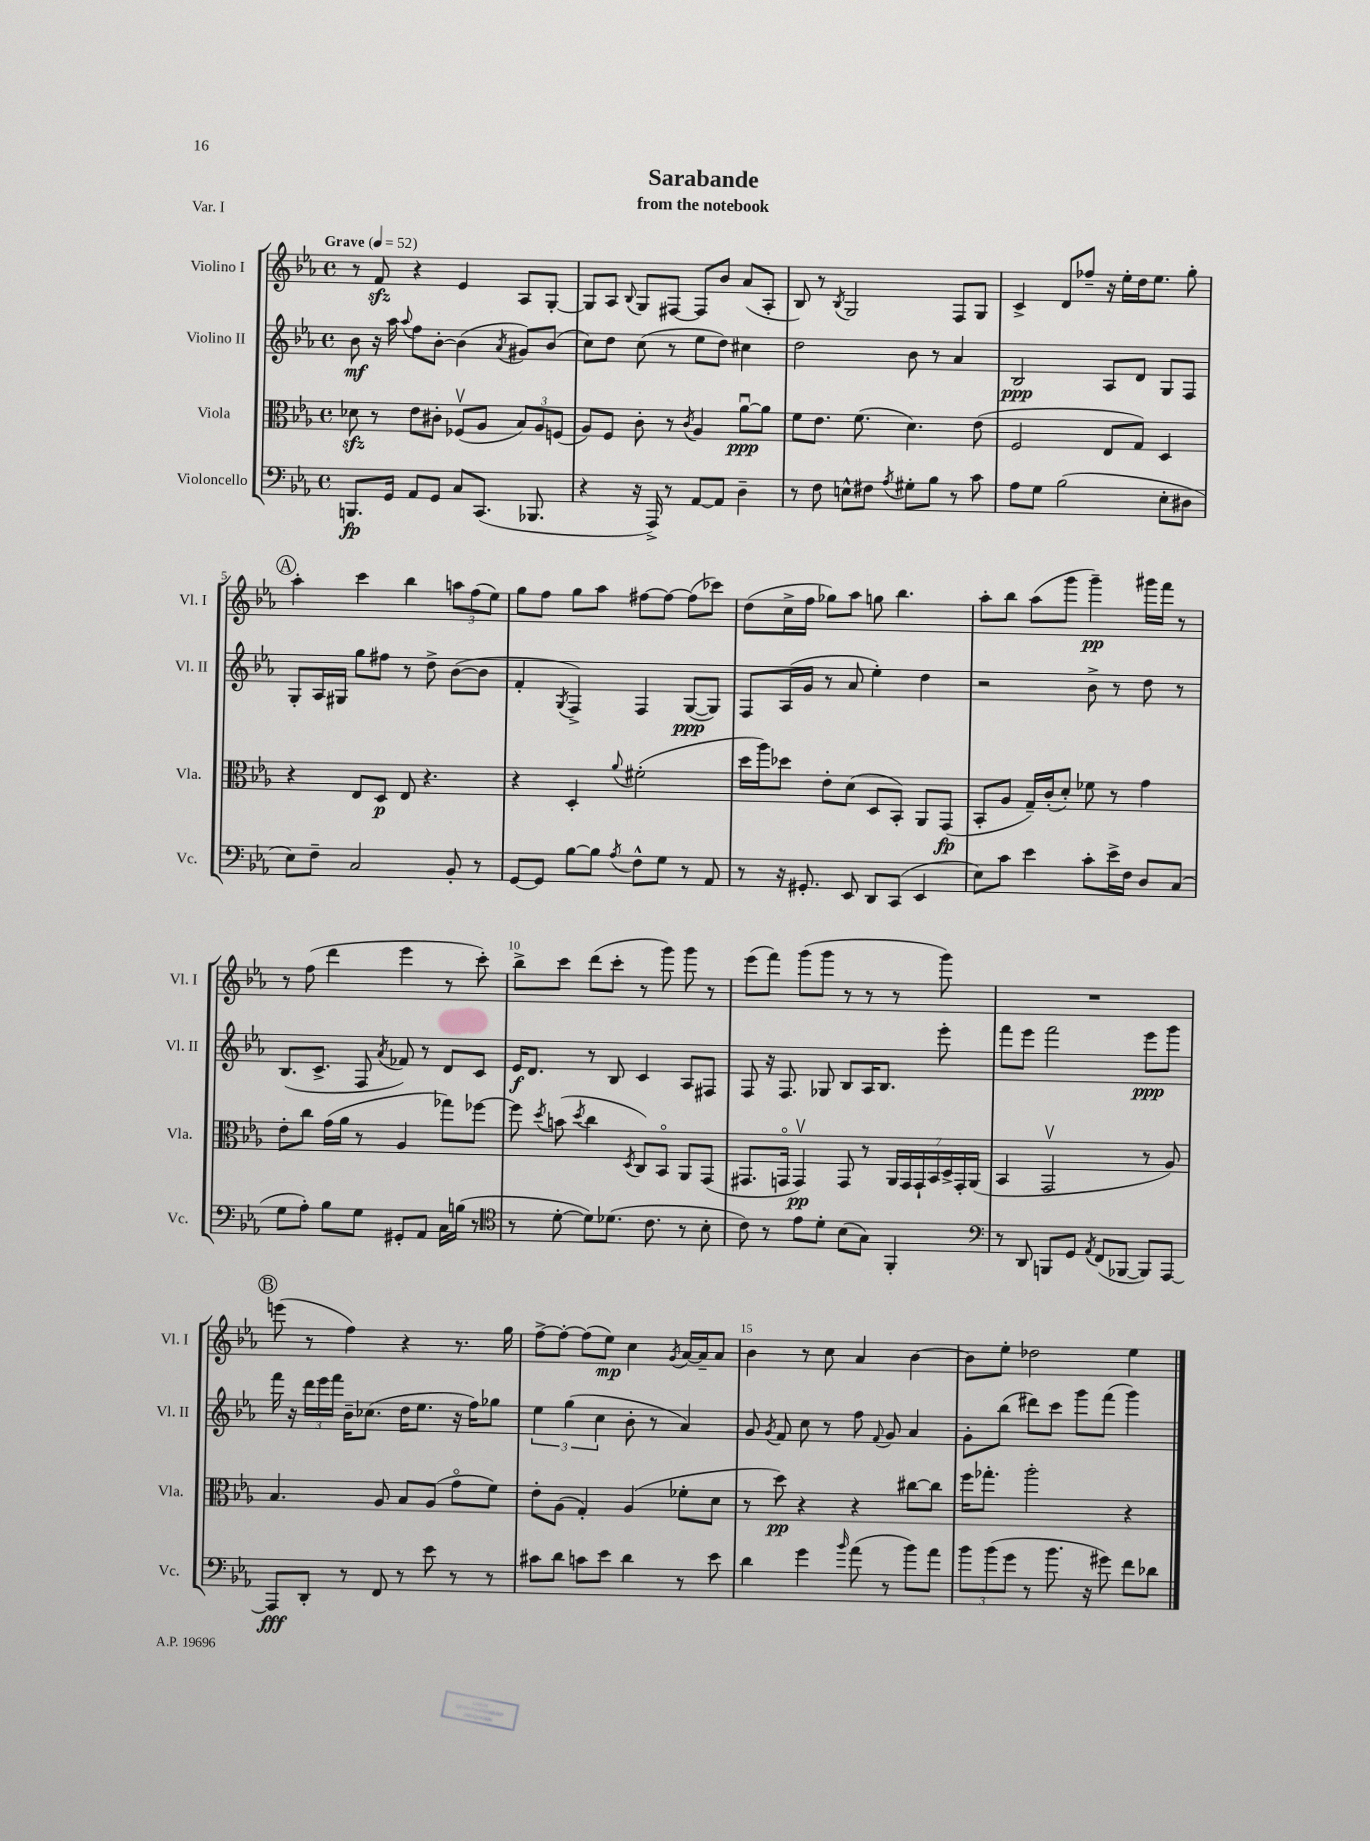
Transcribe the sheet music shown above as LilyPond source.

\header { title = "Sarabande" subtitle = "from the notebook" piece = "Var. I" }
<<
\new StaffGroup <<
\new Staff = "s0" \with { instrumentName = "Violino I" shortInstrumentName = "Vl. I" } {
    \clef treble \key ees \major \defaultTimeSignature \time 4/4 \tempo "Grave" 4 = 52
    \autoBeamOff r8 f'8\sfz r4 ees'4 aes8[ g8]~-. |
    g8[ aes8] \appoggiatura { bes8 } g8[ fis8]~ fis8[ bes'8] aes'8[( aes8]-. |
    bes8) r8 \acciaccatura { bes8 } g2 f8[ g8] |
    c'4-> d'8[ fes''8]-- r16 ees''16[-. d''16 ees''8.] g''8-. |
    \mark \markup { \circle "A" } aes''4-. c'''4 bes''4 \tuplet 3/2 { a''8[ f''8( ees''8]) } |
    g''8[ f''8] g''8[ aes''8] fis''8[~ fis''8]~ fis''8[( ces'''8]) |
    d''8[( c''16-> f''16] ges''8[) aes''8] g''8 bes''4. |
    aes''8[-. bes''8] aes''8[( g'''8] g'''4--\pp) gis'''16[ f'''16] r8 |
    r8 f''8( d'''4 ees'''4 r8 c'''8-.) |
    bes''8[-> c'''8] d'''8[( c'''8]-. r8 g'''8) g'''8 r8 |
    ees'''8[( f'''8]) g'''8[( g'''8] r8 r8 r8 g'''8) |
    R1 |
    \mark \markup { \circle "B" } e'''8( r8 f''4) r4 r8. g''16 |
    f''8[~-> f''8]~-. f''8[( ees''8]\mp) c''4 \acciaccatura { g'8 } aes'16[~ aes'16-- aes'8] |
    bes'4 r8 c''8 aes'4 bes'4~ |
    bes'8[ ees''8]-. des''2 ees''4 \bar "|." |
}
\new Staff = "s1" \with { instrumentName = "Violino II" shortInstrumentName = "Vl. II" } {
    \clef treble \key ees \major \defaultTimeSignature \time 4/4
    \autoBeamOff bes'8\mf r16 aes''16 \appoggiatura { aes''8 } f''8[ bes'8]~-. bes'4( \acciaccatura { aes'8 } gis'8[) bes'8]( |
    c''8[) d''8] c''8( r8 ees''8[ d''8]) cis''4 |
    d''2 bes'8 r8 aes'4 |
    bes2\ppp aes8[ d'8] g8[ f8] |
    \mark \markup { \circle "A" } g8[-. aes16 gis16] g''8[ fis''8] r8 d''8-> bes'8[~( bes'8] |
    f'4-. \acciaccatura { g8 } f4->) f4 g8[~\ppp( g8]) |
    f8[ aes16( g'16] r8 aes'8 ees''4-.) d''4 |
    r2 bes'8-> r8 d''8 r8 |
    bes8.[( c'8.]-> f8 \acciaccatura { aes'8 } fes'8) r8 d'8[ c'8] |
    ees'16[\f d'8.] r8 bes8 c'4 aes8[ fis8] |
    f8 r16 f8. ges8 bes8[ aes16 bes8.] ees'''8-. |
    f'''8[ ees'''8] f'''2 ees'''8[\ppp g'''8] |
    \mark \markup { \circle "B" } f'''16 r16 \tuplet 3/2 { d'''16[ ees'''16 f'''16] } bes'16[-- ces''8.]( d''16[ ees''8.] r16 f''16[) ges''8] |
    \tuplet 3/2 { ees''4 g''4( c''4 } bes'8-. r8 aes'4) |
    g'8 \acciaccatura { g'8 } f'8 c''8 r8 f''8 \appoggiatura { f'8 } g'8 aes'4 |
    g'8[-. bes''8]( dis'''8[) c'''8] g'''8[ f'''8]( g'''4) \bar "|." |
}
\new Staff = "s2" \with { instrumentName = "Viola" shortInstrumentName = "Vla." } {
    \clef alto \key ees \major \defaultTimeSignature \time 4/4
    \autoBeamOff des'8\sfz r8 ees'8[ cis'8]-. fes8[\upbow( aes8] \tuplet 3/2 { bes8[) aes8 f8]( } |
    aes8[) f8] c'8-. r8 \acciaccatura { c'8 } aes4 aes'8[~\downbow\ppp aes'8] |
    f'8[ ees'8.] f'8.( d'4.) ees'8( |
    f2 ees8[ g8]) d4 |
    \mark \markup { \circle "A" } r4 ees8[ d8]\p ees8 r4. |
    r4 d4-. \appoggiatura { aes'8 } fis'2-.( |
    d''16[ aes''16) des''8] ees'8[-. d'8]( d8[ bes,8]-.) aes,8[ g,8]\fp( |
    bes,8[-. aes8] g16[--) c'16-.( d'8]-.) fes'8 r8 g'4 |
    ees'8[-. c''8] g'16[( aes'16] r8 aes4 ges''8[) fes''8]~ |
    fes''8 \acciaccatura { d''8 } b'8( \acciaccatura { d''8 } c''4 \acciaccatura { d8 } c8[) bes,8]\flageolet aes,8[ g,8]( |
    gis,8.[ g,16]\flageolet g,4\upbow\pp) g,8 r8 \tuplet 7/4 { aes,16[ g,16 g,16-! bes,16 d16-> g,16-. aes,16]( } |
    bes,4 g,2\upbow r8 aes8) |
    \mark \markup { \circle "B" } bes4. aes8 bes8[ aes8]( g'8[\flageolet f'8]) |
    ees'8[-. aes8]( g4-.) aes4( fes'8[-. d'8] |
    r8 d''8\pp) r4 r4 cis''8[~ cis''8] |
    f''16[ ges''8.]-. aes''2-. r4 \bar "|." |
}
\new Staff = "s3" \with { instrumentName = "Violoncello" shortInstrumentName = "Vc." } {
    \clef bass \key ees \major \defaultTimeSignature \time 4/4
    \autoBeamOff b,,8.[\fp g,16] aes,8[ g,8] c8[ c,8.]( bes,,8. |
    r4 r16 aes,,16->) r8 aes,8[~ aes,8] d4-- |
    r8 f8 e8[-^ fis8] \acciaccatura { aes8 } gis8[-. bes8] r8 c'8 |
    aes8[ g8] bes2( ees8[-. dis8] |
    \mark \markup { \circle "A" } ees8[) f8]-- c2 bes,8-. r8 |
    g,8[~ g,8] bes8[~ bes8] \acciaccatura { aes8 } f8[-^ g8] r8 aes,8 |
    r8 r16 gis,8.-. ees,8 d,8[ c,8]( ees,4 |
    ees8[) c'8] ees'4 c'8[-. ees'16-> f16] d8[ c8]( |
    g8[ aes8]-.) bes8[ g8] gis,8[-. aes,8] c16[ b16]( r8 |
    \clef tenor r8 d'8~-. d'8[) des'8.]( c'8. r8 bes8-. |
    c'8) r8 ees'8[ d'8]-. bes8[( g8]) f,4-. |
    \clef bass r8 d,8 b,,8[ g,8] \acciaccatura { aes,8 } f,8[( bes,,8]~ bes,,8[) aes,,8]~ |
    \mark \markup { \circle "B" } aes,,8[\fff d,8]-. r8 f,8 r8 ees'8 r8 r8 |
    cis'8[ d'8] c'8[ ees'8] d'4 r8 ees'8 |
    d'4 g'4 \grace { bes'16 } aes'8( r8 bes'8[) aes'8] |
    \tuplet 3/2 { bes'8[ bes'8( g'8] } r8 bes'8. r16 gis'8) f'8[ des'8] \bar "|." |
}
>>
>>
\layout { \context { \Score \override BarNumber.break-visibility = ##(#f #t #t) barNumberVisibility = #(every-nth-bar-number-visible 5) } }
